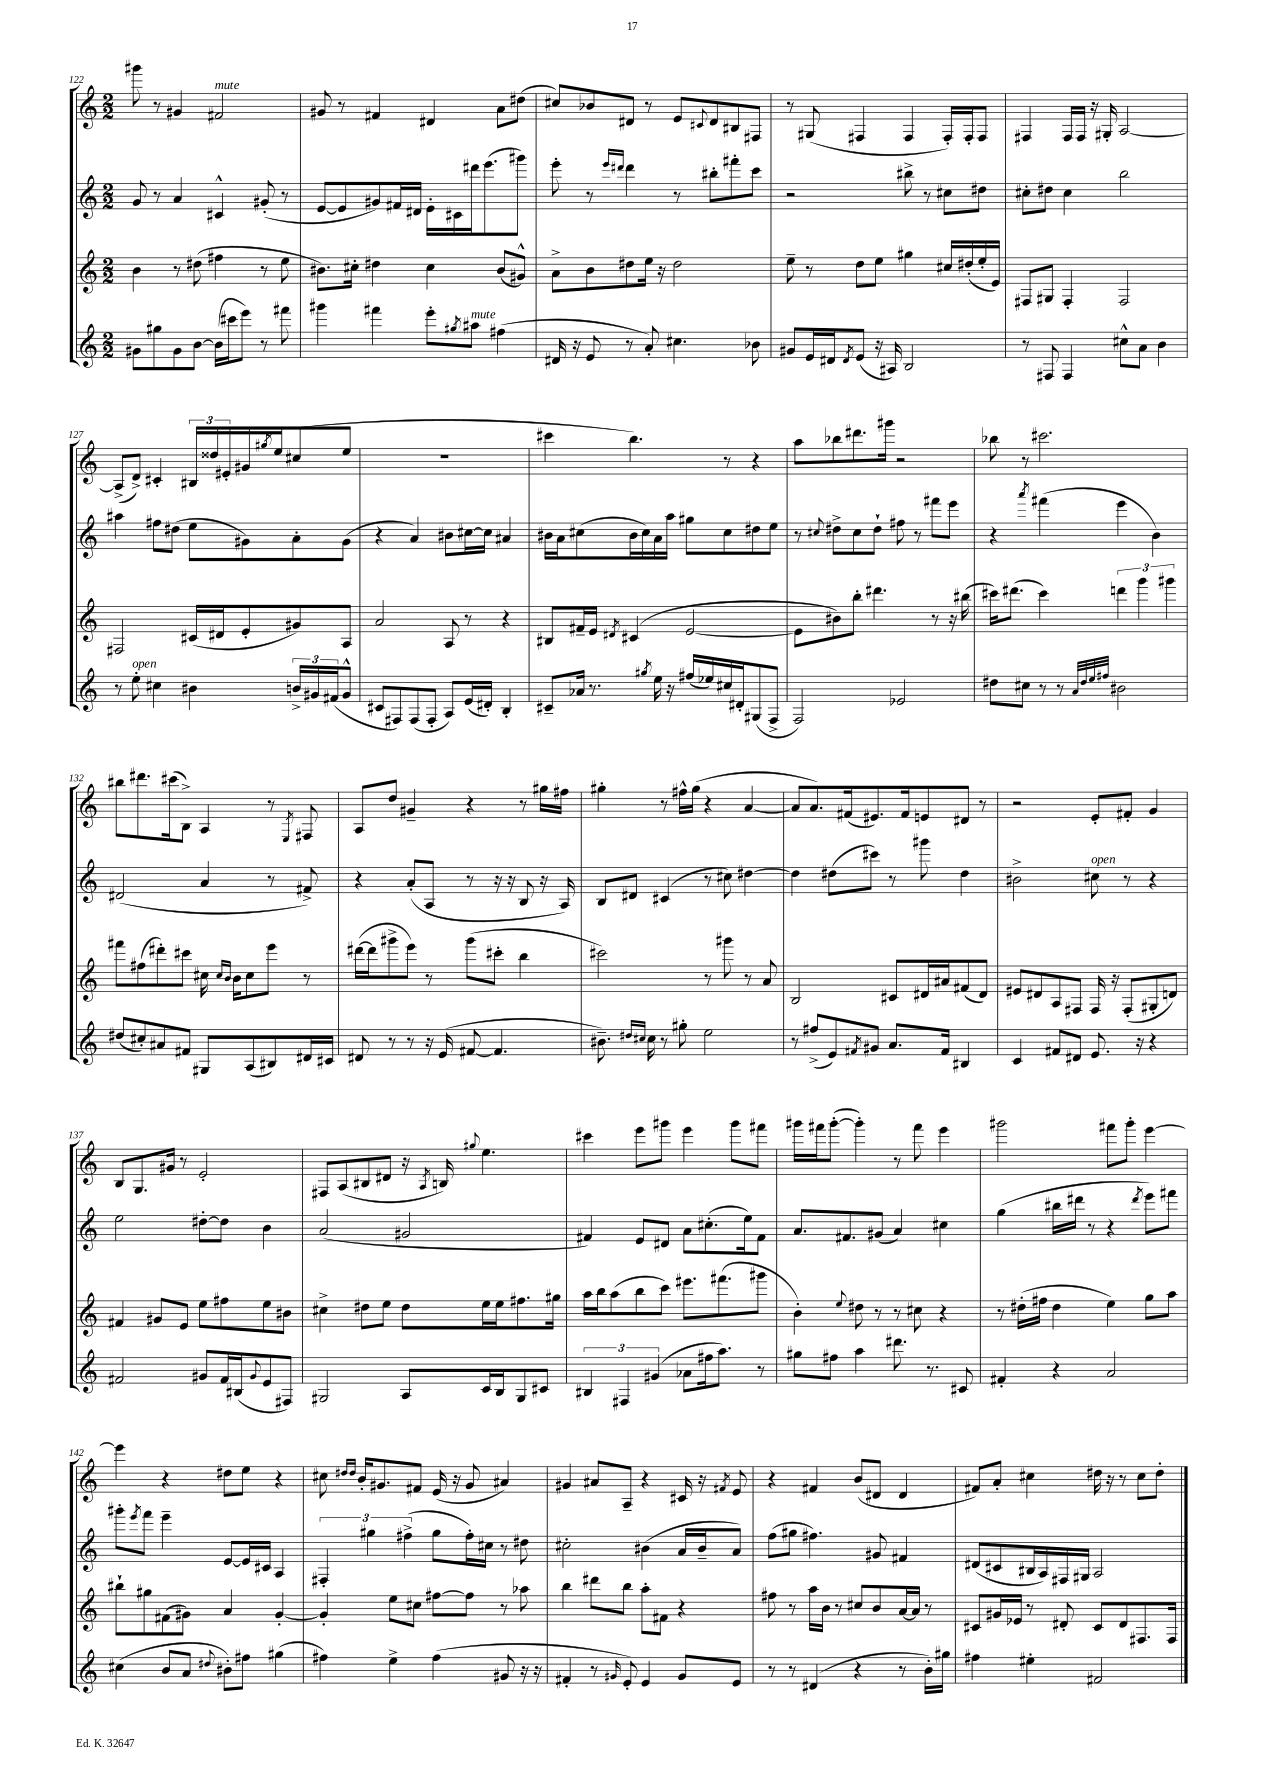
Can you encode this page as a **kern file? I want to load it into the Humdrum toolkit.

**kern	**kern	**kern	**kern
*staff4	*staff3	*staff2	*staff1
*clefG2	*clefG2	*clefG2	*clefG2
*k[]	*k[]	*k[]	*k[]
*M2/2	*M2/2	*M2/2	*M2/2
8g#	4b	8g	8ggg#
8gg#	.	8r	8r
8g#	8r	4a	4g#
[8b	(8dd#	.	.
(16b]	4ff#	4c#^^	2f#
16ccc#	.	.	.
8eee)	.	.	.
8r	8r	(8g#'	.
8fff#	8ee	8r	.
=	=	=	=
4ggg#	8.b#)	[8e	8g#
.	.	8e]	8r
.	16cc#'	.	.
4fff#	4dd#	8g#)	4f#
.	.	16f#	.
.	.	16d#	.
8eee'	4cc#	16e'	4d#
.	.	16c#	.
8qgg#	.	.	.
8aa#	.	16ddd#	.
.	.	(8.eee	.
(4ff#	(8b#	.	8a
.	8g#^^)	8ggg#)	(8dd#
=	=	=	=
16d#	8a^	8eee'	8cc#)
16r	.	.	.
8e	8b	8r	8b-
.	.	16qqeee	.
.	.	16qqddd#	.
8r	8dd#	4ddd#	8d#
8a')	16ee	.	8r
.	16r	.	.
4.cc#	2dd#	8r	8e
.	.	.	8qqc#
.	.	8bb#'	8d#
.	.	8fff#'	8B#
8b-	.	8ccc	8F#
=	=	=	=
8g#	8ee~	2r	8r
16e	8r	.	(8G#
16d#	.	.	.
8qd#	.	.	.
(8e	8dd	.	4F#
16r	8ee	.	.
16A#)	.	.	.
2B	4gg#	8bb#^	4F#
.	.	8r	.
.	16cc#	8cc#	16F#')
.	(16dd#'	.	16F#'
.	16ee'	8dd#	8F#
.	16e)	.	.
=	=	=	=
8r	8F#	8cc#'	4F#
8F#	8G#	8dd#	.
4F#	4F#'	4cc#	16F#
.	.	.	16F#
.	.	.	16r
.	.	.	16G#'
8cc#^^	2F#	2bb	[2A
8a	.	.	.
4b	.	.	.
=	=	=	=
8r	2F#	4aa#	(8A^]
8ee'	.	.	8d^)
4cc#	.	8ff#	4c#'
.	.	(8dd#	.
4b#	(16c#	8ee	24B#
.	.	.	24dd##
.	16d#	.	.
.	.	.	24e#'
.	8e'	8g#)	16g#
.	.	.	8qgg#
.	.	.	16ee
24b^	8g#)	8a'	(8cc#
24g#	.	.	.
(24f#	.	.	.
8g#^^	8A	(8g#	8ee
=	=	=	=
8c#	2a	4r	1r
8F#)	.	.	.
(8F#	.	4a)	.
8F#'	.	.	.
8A)	8A	8b#	.
(16e	8r	[16cc#	.
16d#')	.	16cc#]	.
4B'	4r	4a#	.
=	=	=	=
8c#~	8B#	16b#	4ccc#
.	.	16a	.
16a-	16f#~	(8cc#	.
8.r	16e	.	.
.	8qd#	.	.
.	(4c#	16b#	4.bb)
.	.	16cc#)	.
8qgg#	.	.	.
16ee	.	16a	.
16r	.	16aa	.
(16ff#	[2e	8gg#	.
16ee-)	.	.	.
16cc#	.	8cc#	8r
16d#'	.	.	.
(8G#	.	8dd#	4r
8F^	.	8ee	.
=	=	=	=
2F)	8e]	8r	8aa
.	.	8qqcc#	.
.	8b#)	8dd#^	8bb-
.	8bb'	8cc#	8.ddd#
.	4.ddd#	8dd#`	.
.	.	.	16ggg#
2e-	.	8ff#	2r
.	.	8r	.
.	8r	8fff#	.
.	16r	8eee	.
.	(16bb#	.	.
=	=	=	=
8dd#	16ccc#)	4r	8bb-
.	(8.ddd#	.	.
8cc#	.	.	8r
.	.	8qaaa	.
8r	4ccc#)	(4fff#	2.ccc#
8r	.	.	.
32qqa	.	.	.
32qqdd#	.	.	.
32qqee	.	.	.
32qqff#	.	.	.
2b#	6ddd	4eee	.
.	6ggg	.	.
.	.	4b)	.
.	6ggg#	.	.
=	=	=	=
(8dd#	8fff#	(2d#	8bb#
8cc#')	(8ff#	.	8.ddd#
8a#	8ddd#')	.	.
.	.	.	(16ccc#
8f#	8ccc#	.	8B^)
8G#	16cc#	4a	4A
.	16qqcc#	.	.
.	16qqb	.	.
.	16b	.	.
(8A	8cc#	.	.
8B#)	8eee	8r	8r
.	.	.	8qE
16d#	8r	8f#^)	8F#
16c#	.	.	.
=	=	=	=
8d#	([16ddd#	4r	8A
.	16ddd#]	.	.
8r	8ggg#^	.	8dd
8r	8eee)	(8a'	4g#~
16r	8r	8A	.
(16e	.	.	.
[8f#	(8ggg#	8r	4r
4.f#]	8ccc#'	16r	.
.	.	16r	.
.	4bb	8B	8r
.	.	16r	16gg#
.	.	16A)	16ff#
=	=	=	=
8.b#~)	2ccc#)	8B	4gg#'
.	.	8d#	.
16qqdd#	.	.	.
16qqcc#	.	.	.
16cc#	.	.	.
8r	.	(4c#	8r
8gg#'	.	.	16ff#^^
.	.	.	(16gg#
2ee	8r	8r	4r
.	8ggg#	8cc#)	.
.	8r	[4dd#	[4a
.	8a	.	.
=	=	=	=
8r	2B	4dd#]	8a]
(8ff#^	.	.	8.a)
8e)	.	(8dd#	.
.	.	.	(16f#
8qf#	.	.	.
8g#	.	8ccc#)	8.e#)
8.a	8c#	8r	.
.	.	.	16f#
.	16d#	8ggg#	8e
16f#	16a#	.	.
4B#	(8f#	4dd#	8d#
.	8d#)	.	8r
=	=	=	=
4c	8e#	2b#^	2r
.	8d#	.	.
8f#	8A	.	.
8d#	8F#	.	.
8.e	16F#	8cc#	8e'
.	16r	.	.
.	(8F#'	8r	8f#'
16r	.	.	.
4r	8G#'	4r	4g
.	8d)	.	.
=	=	=	=
2f#	4f#	2ee	8B
.	.	.	8.G
.	8g#	.	.
.	.	.	16g#
.	8e	.	8r
8g#	8ee	[8dd#'	2e'
16f#	8ff#	8dd#]	.
(16B#	.	.	.
8qqg#	.	.	.
8e	8ee	4b	.
8F#)	8b#	.	.
=	=	=	=
2G#	4cc#^	(2a	8F#
.	.	.	(8A
.	8dd#	.	8B#
.	8ee	.	8d#
8A	8dd#	2g#	16r
.	.	.	8qA
.	.	.	16B)
.	.	.	8qqgg#
16c	16ee	.	4.ee
16B	16ee	.	.
8G#	8.ff#	.	.
8c#	.	.	.
.	16gg#	.	.
=	=	=	=
6B#	16aa	4f#)	4ccc#
.	16bb	.	.
.	(8aa	.	.
6F#	.	.	.
.	8bb	8e	8eee
(6g#	.	.	.
.	8ccc)	8d#	8ggg#
8a-	8.eee#	8a	4eee
16ff#	.	(8.cc#'	.
8.aa)	(8.fff#	.	.
.	.	.	8ggg#
.	.	16ee)	.
8r	8ggg#	8f#	8fff#
=	=	=	=
8gg#	4b')	8.a	16ggg#
.	.	.	16fff#
8ff#	.	.	([8ggg#'
.	.	8.f#	.
.	8qqee	.	.
4aa	8dd#	.	4ggg#'])
.	8r	(8g#	.
8.ddd#	8r	4a)	8r
.	8cc#	.	8fff#
8.r	.	.	.
.	4r	4cc#	4eee
8c#	.	.	.
=	=	=	=
4f#'	8r	(4gg	2ggg#
.	(16dd#'	.	.
.	16ff#	.	.
4r	4dd#	16bb#	.
.	.	16ddd#	.
.	.	8r	.
2a	4ee)	4r	8fff#
.	.	.	8ggg#'
.	.	8qddd#	.
.	8gg	8eee)	[4eee
.	8aa	8fff#	.
=	=	=	=
(4cc#	8bb#`	8ggg#'	4eee]
.	.	8qeee	.
.	8gg#	8fff	.
8b	(8f#	4eee~	4r
8a	8g#)	.	.
8qqdd#	.	.	.
8b#')	4a	[8e	8dd#
8ff#	.	16e]	8ee
.	.	16c#	.
(4gg#	[4g#'	4A	4r
=	=	=	=
4ff#)	4g#']	6F#'	8cc#
.	.	.	16qqdd#
.	.	.	16qqdd#
.	.	.	16b'
.	.	6gg#	.
.	.	.	8.g#
4ee^	8ee	.	.
.	.	(6ff#^	.
.	8cc#	.	8f#
(4ff#	[8ff#	8gg#	(16e
.	.	.	16r
.	8ff#]	16ff#')	8g#
.	.	16cc#	.
8g#	8r	8r	4a#)
16r	8aa-	8dd#	.
16r	.	.	.
=	=	=	=
4f#'	4bb	2cc#'	4g#
8r	8ddd#	.	8a#
16qqg#	.	.	.
8e')	8bb	.	8A~
4e	8aa'	(4b#	4r
.	8f#	.	.
8g#	4r	16a	16c#
.	.	16b#~	16r
.	.	.	8qf#
8e	.	8a)	8e
=	=	=	=
8r	8ff#	(8ff	4r
8r	8r	8gg#	.
(4d#	16aa	4.ff#)	4f#
.	16b	.	.
.	8r	.	.
4r	8cc#	.	(8b
.	8b	8g#	8d#
8r	[16a	4f#	4d#
.	16a]	.	.
16b')	8r	.	.
16gg#	.	.	.
=	=	=	=
4ff#	8c#	(8d#	8f#)
.	16g#	8c#	8a'
.	16e-	.	.
4ee#'	8r	16B#	4cc#
.	.	16A)	.
.	8d#'	16F#	.
.	.	16G#	.
2f#	8c#	2A	16dd#
.	.	.	16r
.	8d#	.	8r
.	8.F#	.	8cc#
.	.	.	8dd#'
.	16F#	.	.
==	==	==	==
*-	*-	*-	*-
